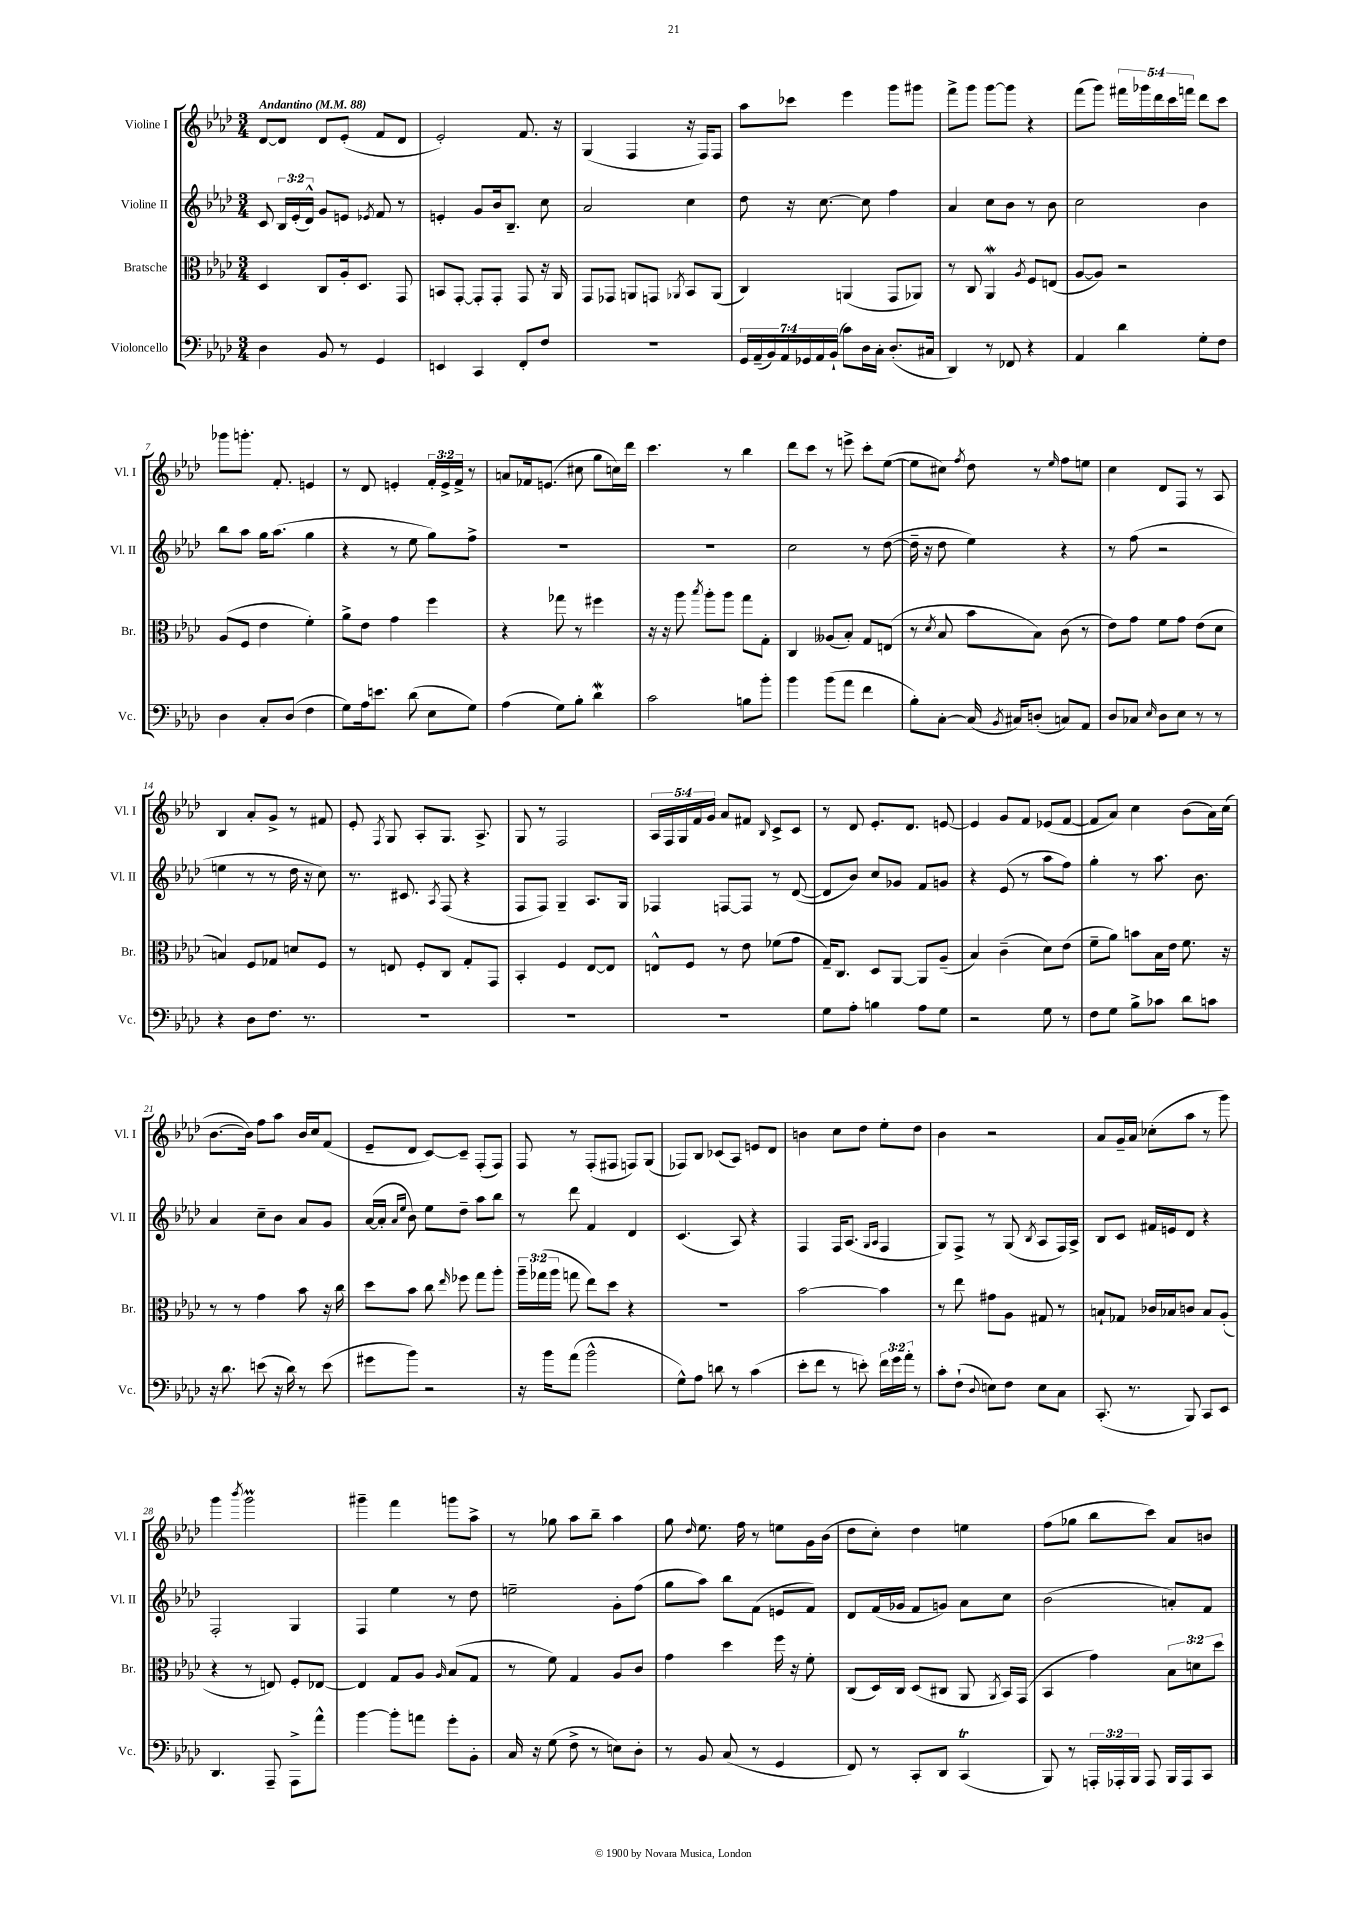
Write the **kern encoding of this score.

**kern	**kern	**kern	**kern
*part4	*part3	*part2	*part1
*staff4	*staff3	*staff2	*staff1
*I"Violoncello	*I"Bratsche	*I"Violine II	*I"Violine I
*I'Vc.	*I'Br.	*I'Vl. II	*I'Vl. I
*clefF4	*clefC3	*clefG2	*clefG2
*k[b-e-a-d-]	*k[b-e-a-d-]	*k[b-e-a-d-]	*k[b-e-a-d-]
*M3/4	*M3/4	*M3/4	*M3/4
*MM88	*MM88	*MM88	*MM88
=1	=1	=1	=1
!	!	!	!LO:TX:a:B:t=Andantino
4D-\	4D-/	8c/	[8d-/L
.	.	24B-/LL	8d-/J]
.	.	(24e-'/	.
.	.	24d-^^/JJ)	.
8BB-/	8C/L	8g/L	8d-/L
8r	16A-'/k	8en/J	(8e-'/J
.	8.D-/J	.	.
.	.	8qe-X/	.
4GG/	.	8f/	8f/L
.	8GG/	8r	8d-/J
=2	=2	=2	=2
4EEn/	8BBn/L	4en'/	2e-'/)
.	[8GG'/J	.	.
4CC/	8GG'/L]	8g/L	.
.	8GG'/J	16b-/k	.
.	.	8.B-~/J	.
8FF'/L	8GG/	.	8.f/
8F/J	16r	8cc\	.
.	16AA-/	.	16r
=3	=3	=3	=3
2.r	8GG/L	2a-/	(4G/
.	8GG-X/J	.	.
.	8AAn/L	.	4F/
.	8GGn/J	.	.
.	8qAA-X/	.	.
.	8BB-/L	4cc\	16r
.	.	.	16F/KL)
.	(8AA-/J	.	8F/J
=4	=4	=4	=4
28GG/LL	4C/)	8dd-\	8aa-\L
(28AA-~/	.	.	.
28BB-/)	.	.	.
28AA-/	.	.	.
.	.	16r	8ccc-X\J
28GG-X/	.	.	.
28AA-/	.	.	.
.	.	[8.cc\	.
(28BB-`/JJ	.	.	.
8c\L)	(4AAn/	.	4eee-\
16D-\L	.	8cc\]	.
16C'\JJ	.	.	.
(8.D-'/L	8GG/L	4ff\	8ggg\L
.	8AA-X/J)	.	8ggg#X\J
16C#X/Jk	.	.	.
=5	=5	=5	=5
4DD-/)	8r	4a-/	8fff^\L
.	8C/	.	8ggg\J
8r	4AA-w/	8cc\L	[8ggg\L
8FF-X/	.	8b-\J	8ggg\J]
.	8qA-/	.	.
4r	8F/L	8r	4r
.	(8En/J	8b-\	.
=6	=6	=6	=6
4AA-/	[8A-/L	2cc\	(8fff\L
.	8A-/J])	.	8ggg\J)
4d-\	2r	.	20fff#X\LL
.	.	.	20ggg-X\
.	.	.	20ddd-\
.	.	.	20ccc\
.	.	.	20fffn\JJ
8G'\L	.	4b-\	8ddd-\L
8F\J	.	.	8ccc\J
!!LO:LB:g=z
=7	=7	=7	=7
4D-\	(8A-/L	8bb-\L	8ggg-X\L
.	8F/J	8aa-\J	8.gggn'\J
8C'/L	4e-\	16gg\KL	.
.	.	(8.aa-\J	8.f'/
(8D-/J	.	.	.
4F\	4f'\)	4gg\	4en/
=8	=8	=8	=8
8G\L)	8a-^\L	4r	8r
16A-\k	8e-\J	.	8d-/
8.en\J	.	.	.
.	4g\	8r	4en'/
(8d-\	.	8ee-\	.
8E-\L	4ff\	8gg\L)	24f'/LL
.	.	.	24e^/
.	.	.	24f^/JJ
8G\J)	.	8ff^\J	8r
=9	=9	=9	=9
(4A-\	4r	2.r	8an/L
.	.	.	16f-X/k
.	.	.	(8.en/J
8G\L)	8gg-X\	.	.
8B-'\J	8r	.	8cc#X\
4d-w\	4ff#X\	.	8gg\L
.	.	.	16ccn\L)
.	.	.	16ddd-\JJ
=10	=10	=10	=10
2c\	16r	2.r	4.ccc\
.	16r	.	.
.	8aa-\	.	.
.	8qbb-/	.	.
.	8aa-'\L	.	.
.	8aa-\J	.	8r
8Bn\L	8gg\L	.	4bb-\
8b-'\J	8G'\J	.	.
=11	=11	=11	=11
4b-\	4C/	2cc\	8ddd-\L
.	.	.	8ccc\J
(8b-\L	(8A--X/L	.	8r
8a-\J	8B-'/J)	.	8eeen^\
4f\	8G/L	8r	8ccc'\L
.	(8En/J	([8dd-\	([8ee-\J
=12	=12	=12	=12
8B-'\L)	8r	16dd-~\]	8ee-\L]
.	.	16r	.
.	8qd-/	.	.
[8C'\J	8B-/	8dd-\	8cc#X\J)
.	.	.	8qff/
(16C/]	8b-\L	4ee-\)	8dd-\
8qBB-/	.	.	.
16C#X/KL)	.	.	.
(8Dn'/J	8B-\J)	.	8r
.	.	.	16qqee-/
8Cn/L)	(8c\	4r	8ff\L
8AA-/J	8r	.	8een\J
=13	=13	=13	=13
8D-/L	8e-\L)	8r	4cc\
8C-X/J	8g\J	(8ff\	.
16qqE-/	.	.	.
8D-\L	8f\L	2r	8d-/L
8E-\J	8g\J	.	8F/J
8r	(8e-\L	.	8r
8r	8d-\J	.	8A-/
!!LO:LB:g=z
=14	=14	=14	=14
4r	4Bn/)	4een\	4B-/
8D-\L	8F/L	8r	8a-'/L
8.F\J	8G-X/J	8r	8g^/J
.	8dn/L	16dd-\	8r
8.r	.	16r	.
.	8F/J	8cc\)	8f#X/
=15	=15	=15	=15
2.r	8r	8.r	8e-'/
.	.	.	8qF/
.	8En/	.	8G/
.	.	8.c#X/	.
.	8F'/L	.	8A-'/L
.	.	8qA-/	.
.	8C/J	(8F/	8.G/J
.	8G'/L	4r	.
.	.	.	8.A-^/
.	8GG/J	.	.
=16	=16	=16	=16
2.r	4BB-'/	8F/L	8G/
.	.	8F/J)	8r
.	4F/	4G~/	2F/
.	[8E-/L	8.A-/L	.
.	8E-/J]	.	.
.	.	16G/Jk	.
=17	=17	=17	=17
2.r	8En^^/L	4F-X/	20A-/LL
.	.	.	20F/
.	.	.	20G/
.	8F/J	.	.
.	.	.	20f/
.	.	.	20g/JJ
.	8r	[8Fn/L	8a-/L
.	8e-\	8F/J]	8f#X/J
.	.	.	16qqB-/
.	(8f-X\L	8r	8c^/L
.	8g\J	([8d-/	8c/J
=18	=18	=18	=18
8G\L	16G~/KL)	8d-/L]	8r
.	8.C/J	.	.
8A-'\J	.	8b-/J)	8d-/
4Bn\	8D-/L	8cc/L	8.e-'/L
.	[8AA-/J	8g-X/J	.
.	.	.	8.d-/J
8A-\L	8AA-/L]	8f/L	.
8G\J	(8A-~/J	8gn/J	[8en/
=19	=19	=19	=19
2r	4B-/)	4r	4e/]
.	(4c~\	(8e-/	8g/L
.	.	8r	8f/J
8G\	8d-\L)	8aa-\L	(8e-X/L
8r	(8e-\J	8ff\J)	[8f/J
=20	=20	=20	=20
8F\L	8f~\L	4gg'\	8f/L]
8G\J	8a-\J)	.	8a-/J)
8B-^\L	8bn\L	8r	4cc\
8c-X\J	16B-\L	8.aa-\	.
.	16e-\JJ	.	.
8d-\L	8.f\	.	(8b-\L
.	.	8.b-\	.
8cn\J	.	.	16a-\L)
.	16r	.	(16cc\JJ
!!LO:LB:g=z
=21	=21	=21	=21
16r	8r	4a-/	[8.b-\L
8.d-\	.	.	.
.	8r	.	.
.	.	.	16b-\Jk])
(8en\	4g\	8cc~\L	8ff\L
16r	.	8b-\J	8aa-\J
16d-\)	.	.	.
8r	8b-\	8a-/L	16b-/LL
.	.	.	16cc/J
(8e\	16r	8g/J	(8f/J
.	16cc\	.	.
=22	=22	=22	=22
8g#X\L	8dd-\L	([16a-/LL	8e-~/L
.	.	16a-'/JJ]	.
.	.	16qqa-/LL	.
.	.	16qqee-/JJ	.
8b-\J)	8b-\J	8b-\)	8d-/J
2r	8cc\	8ee-\L	[8c/L)
.	16qqee-/	.	.
.	8ff-X\	8dd-~\J	8c~/J]
.	8gg\L	8aa-\L	(8F'/L
.	8aa-'\J	8bb-\J	8F/J)
=23	=23	=23	=23
16r	24aa-~\LL	8r	8F/
.	(24gg-X\	.	.
16b-\KL	.	.	.
.	24aa-\JJ	.	.
(8a-\J	8ggn\	8ddd-\	8r
2b-^^\	8ee-\L)	4f/	(8F'/L
.	8dd-\J	.	8F#X/J
.	4r	4d-/	8Fn/L)
.	.	.	(8G/J
=24	=24	=24	=24
8G^^\L)	2.r	(4.c/	8F-X/L)
8A-\J	.	.	8B-/J
8dn\	.	.	(8c-X/L
8r	.	8A-/)	8A-/J)
(4c\	.	4r	8en/L
.	.	.	8d-/J
=25	=25	=25	=25
8e-'\L	[2b-\	4F/	4bn\
8f\J	.	.	.
8r	.	16F/KL	8cc\L
.	.	(8.A-/J	.
8en'\)	.	.	8dd-\J
.	.	16qqG/LL	.
.	.	16qqA-/JJ	.
24f\LL	4b-\]	4F/	8ee-'\L
24g\	.	.	.
24a-'\JJ	.	.	.
8r	.	.	8dd-\J
=26	=26	=26	=26
8c'\L	8r	8G/L)	4b-\
(8F`\J	8ee-\	8F^/J	.
8qqD-/	.	.	.
8En\L)	8g#X\L	8r	2r
8F\J	8A-\J	(8G/	.
.	.	8qB-/	.
8E\L	8G#X/	8A-/L	.
8C\J	8r	16F/L)	.
.	.	16A-^/JJ	.
=27	=27	=27	=27
(8.CC'/	8Bn`/L	8B-/L	8a-/L
.	8G-X/J	8c/J	16g~/L
8.r	.	.	16a-/JJ
.	16c-X/LL	16f#X/LL	(8cc-X'\L
.	16B-X/J	16en/J	.
8BBB-/)	8cn/J	8d-/J	8aa-\J
8CC/L	8B-/L	4r	8r
8EE-/J	(8A-'/J	.	8ggg\)
!!LO:LB:g=z
=28	=28	=28	=28
4.DD-/	4r	2F'/	4ggg\
.	.	.	8qbbb-/
.	8r	.	2gggm\
8AAA-~/	8En/)	.	.
8AAA-^\L	8F'/L	4G/	.
8a-^^\J	[8E-X/J	.	.
=29	=29	=29	=29
[4b-\	4E-/]	4F/	4ggg#X~\
8b-'\L]	8G/L	4ee-\	4fff\
8an\J	8A-/J	.	.
.	16qqA-/	.	.
8g'\L	(8B-/L	8r	8gggn\L
8BB-'\J	8G/J	8dd-\	8aa-^\J
=30	=30	=30	=30
16C/	8r	2een~\	8r
16r	.	.	.
(8G\	8f\)	.	8gg-X\
8F^\	4G/	.	8aa-\L
8r	.	.	8bb-~\J
8En\L)	8A-/L	8g'\L	4aa-\
8D-'\J	8c/J	(8ff\J	.
=31	=31	=31	=31
8r	4g\	8gg\L	8gg\
.	.	.	16qqdd-/
8BB-/	.	8aa-\J)	8.ee-\
(8C/	4dd-\	8bb-\L	.
.	.	.	16ff\
8r	.	(8f\J	8r
4GG/	16ff\	8en/L	8een\L
.	16r	.	.
.	8f'\	8f/J)	16g\L
.	.	.	(16b-\JJ
=32	=32	=32	=32
8FF/)	(8C/L	8d-/L	8dd-\L
8r	16D-/L)	(16f/L	8cc'\J)
.	16C/JJ	16g-X/JJ	.
8CC'/L	(8D-/L	8f/L	4dd-\
8DD-/J	8C#X/J	8gn/J)	.
(4CCt/	8AA-/	8a-\L	4een\
.	8qAA-/	.	.
.	16BB-/LL)	8cc\J	.
.	(16GG/JJ	.	.
=33	=33	=33	=33
8BBB-/)	4BB-/	(2b-\	(8ff\L
8r	.	.	8gg-X\J
24AAAn'/LL	4g\)	.	8bb-\L
24AAA-X'/	.	.	.
24BBB-/JJ	.	.	.
8AAA-/	.	.	8ccc\J)
16BBB-/LL	12B-\L	8an'/L)	8a-/L
16AAA-/J	.	.	.
.	12dn\	.	.
8CC/J	.	8f/J	8bn/J
.	12dd-\J	.	.
==	==	==	==
*-	*-	*-	*-
